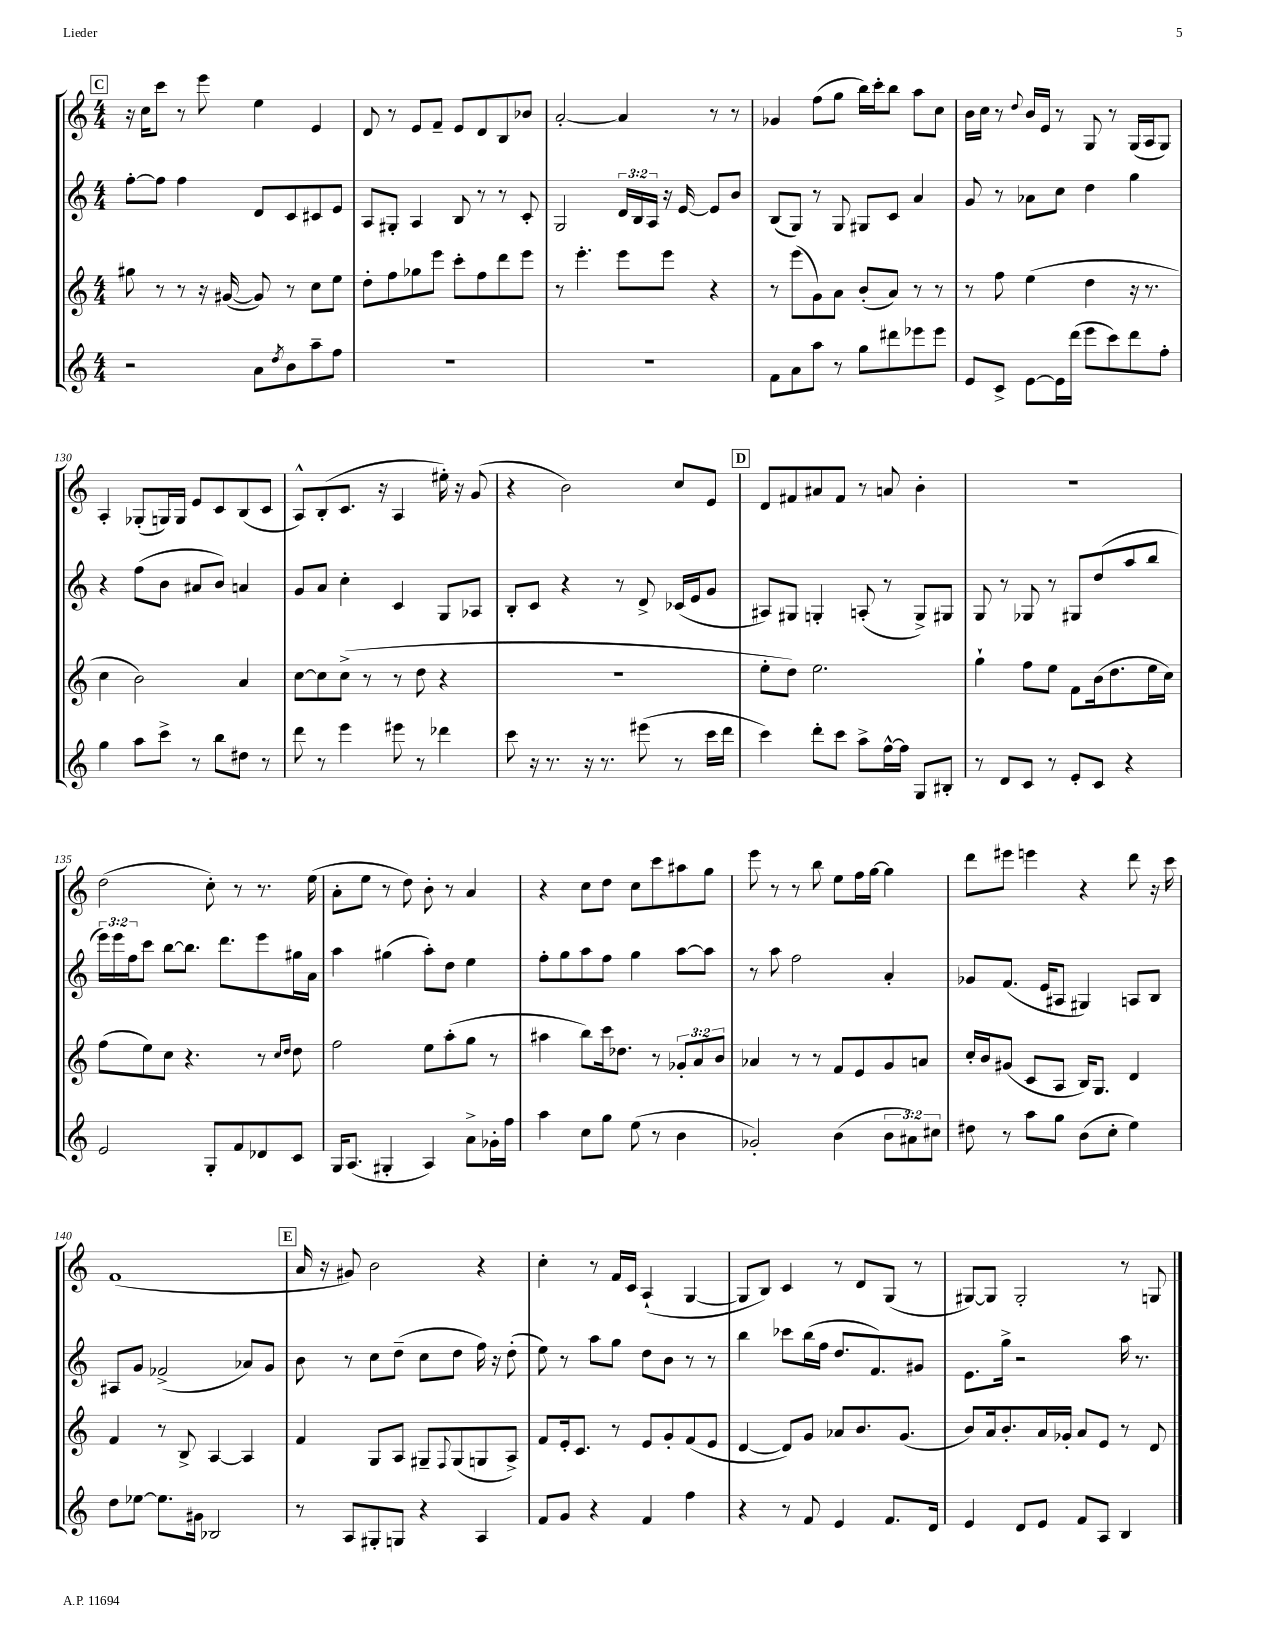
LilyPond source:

<<
\new StaffGroup <<
\new Staff = "s0" {
    \clef treble \key c \major \numericTimeSignature \time 4/4
    \mark \markup { \box "C" } r16 c''16 c'''8 r8 e'''8 e''4 e'4 |
    d'8 r8 e'8 f'8-- e'8 d'8 b8 bes'8 |
    a'2~-. a'4 r8 r8 |
    ges'4 f''8( g''8 b''16) c'''16-. b''8 a''8 c''8 |
    b'16 c''16 r8 \appoggiatura { d''8 } b'16 e'16 r8 g8 r8 g16( a16 g8) |
    a4-. ges8-.( g16) g16 e'8 c'8 b8( c'8 |
    a8-^) b8-.( c'8. r16 a4 eis''16-.) r16 g'8( |
    r4 b'2) c''8 e'8 |
    \mark \markup { \box "D" } d'8 fis'8 ais'8 fis'8 r8 a'8 b'4-. |
    R1 |
    d''2( c''8-.) r8 r8. e''16( |
    a'8-. e''8 r8 d''8) b'8-. r8 a'4 |
    r4 c''8 d''8 c''8 c'''8 ais''8 g''8 |
    e'''8 r8 r8 b''8 e''8 f''16 g''16~ g''4 |
    d'''8 eis'''8 e'''4 r4 d'''8 r16 c'''16 |
    f'1( |
    \mark \markup { \box "E" } a'16 r16 gis'8) b'2 r4 |
    c''4-. r8 f'16 c'16 a4-!( g4~ |
    g8 b8) c'4 r8 d'8 g8( r8 |
    gis8~) gis8 gis2-. r8 g8 \bar "|." |
}
\new Staff = "s1" {
    \clef treble \key c \major \numericTimeSignature \time 4/4 \override Staff.TupletNumber.text = #tuplet-number::calc-fraction-text
    \mark \markup { \box "C" } f''8~-. f''8 f''4 d'8 c'8 cis'8 e'8 |
    a8 gis8-. a4 b8 r8 r8 c'8-. |
    g2 \tuplet 3/2 { d'16 b16 a16 } r16 e'16~ e'8 b'8 |
    b8( g8) r8 g8 gis8 c'8 a'4 |
    g'8 r8 aes'8 c''8 d''4 g''4 |
    r4 f''8( b'8 ais'8 b'8) a'4 |
    g'8 a'8 c''4-. c'4 g8 aes8 |
    b8-. c'8 r4 r8 d'8-> ces'16( e'16 g'8 |
    \mark \markup { \box "D" } ais8) gis8 g4-. a8-.( r8 g8->) gis8 |
    g8 r8 ges8 r8 gis8 d''8( a''8 b''8 |
    \tuplet 3/2 { e'''16) e'''16 f''16 } c'''8 b''8~ b''8. d'''8. e'''8 gis''16 a'16 |
    a''4 gis''4( a''8-.) d''8 e''4 |
    f''8-. g''8 a''8 f''8 g''4 a''8~ a''8 |
    r8 a''8 f''2 a'4-. |
    ges'8 f'8.( e'16 ais8 gis4) a8 b8 |
    ais8 g'8 fes'2->( aes'8) g'8 |
    \mark \markup { \box "E" } b'8 r8 c''8 d''8--( c''8 d''8 f''16) r16 d''8-.( |
    e''8) r8 a''8 g''8 d''8 b'8 r8 r8 |
    b''4 ces'''8 b''16( f''16 d''8. f'8.) gis'8 |
    e'8. g''16-> r2 a''16 r8. \bar "|." |
}
\new Staff = "s2" {
    \clef treble \key c \major \numericTimeSignature \time 4/4 \override Staff.TupletNumber.text = #tuplet-number::calc-fraction-text
    \mark \markup { \box "C" } gis''8 r8 r8 r16 gis'16~( gis'8) r8 c''8 e''8 |
    d''8-. f''8 ges''8 e'''8 c'''8-. f''8 d'''8 e'''8 |
    r8 e'''4.-. e'''8 e'''8 r4 |
    r8 e'''8( g'8) a'8 b'8-.( a'8) r8 r8 |
    r8 f''8 e''4( d''4 r16 r8. |
    c''4 b'2) a'4 |
    c''8~ c''8 c''8->( r8 r8 d''8 r4 |
    R1 |
    \mark \markup { \box "D" } e''8-. d''8) e''2. |
    g''4-! f''8 e''8 f'8 b'16( d''8. e''16 c''16) |
    f''8( e''8) c''8 r4. r8 \grace { c''16 d''16 } d''8 |
    f''2 e''8 a''8-.( g''8 r8 |
    ais''4 b''8) c'''16 des''8. r8 \tuplet 3/2 { ges'8-. a'8 b'8 } |
    aes'4 r8 r8 f'8 e'8 g'8 a'8 |
    c''16-. b'16 gis'8( c'8 a8 b16) g8. d'4 |
    f'4 r8 b8-> a4~ a4 |
    \mark \markup { \box "E" } f'4 g8 a8 gis8-- \appoggiatura { f8 } gis8( g8 a8->) |
    f'8 e'16-. c'8. r8 e'8 g'8-. f'8( e'8 |
    d'4~ d'8) g'8 aes'8 b'8. g'8.( |
    b'8) a'16 b'8.-. a'16 ges'16-. a'8 e'8 r8 d'8 \bar "|." |
}
\new Staff = "s3" {
    \clef treble \key c \major \numericTimeSignature \time 4/4 \override Staff.TupletNumber.text = #tuplet-number::calc-fraction-text
    \mark \markup { \box "C" } r2 a'8 \acciaccatura { d''8 } b'8 a''8-- f''8 |
    R1 |
    R1 |
    f'8 a'8 a''8 r8 g''8 dis'''8 ees'''8 ees'''8 |
    e'8 c'8-> e'8~ e'16 d'''16( e'''8 c'''8) d'''8 f''8-. |
    g''4 a''8 c'''8-> r8 b''8 dis''8 r8 |
    d'''8 r8 e'''4 eis'''8 r8 des'''4 |
    c'''8 r16 r8. r16 r8. eis'''8( r8 c'''16 d'''16 |
    \mark \markup { \box "D" } c'''4) d'''8-. c'''8 a''8-> f''16~-^ f''16 g8 bis8-. |
    r8 d'8 c'8 r8 e'8-. c'8 r4 |
    e'2 g8-. f'8 des'8 c'8 |
    g16 a8.( gis4-. a4) a'8-> ges'16-. f''16 |
    a''4 c''8 g''8 e''8( r8 b'4 |
    ges'2-.) b'4( \tuplet 3/2 { b'8 ais'8) cis''8 } |
    dis''8 r8 a''8 g''8 b'8( c''8-. e''4) |
    d''8 ees''8~ ees''8. gis'16 bes2 |
    \mark \markup { \box "E" } r8 a8 gis8-. g8 r4 a4 |
    f'8 g'8 r4 f'4 f''4 |
    r4 r8 f'8 e'4 f'8. d'16 |
    e'4 d'8 e'8 f'8 a8 b4 \bar "|." |
}
>>
>>
\layout { \context { \Score currentBarNumber = #125 } }
